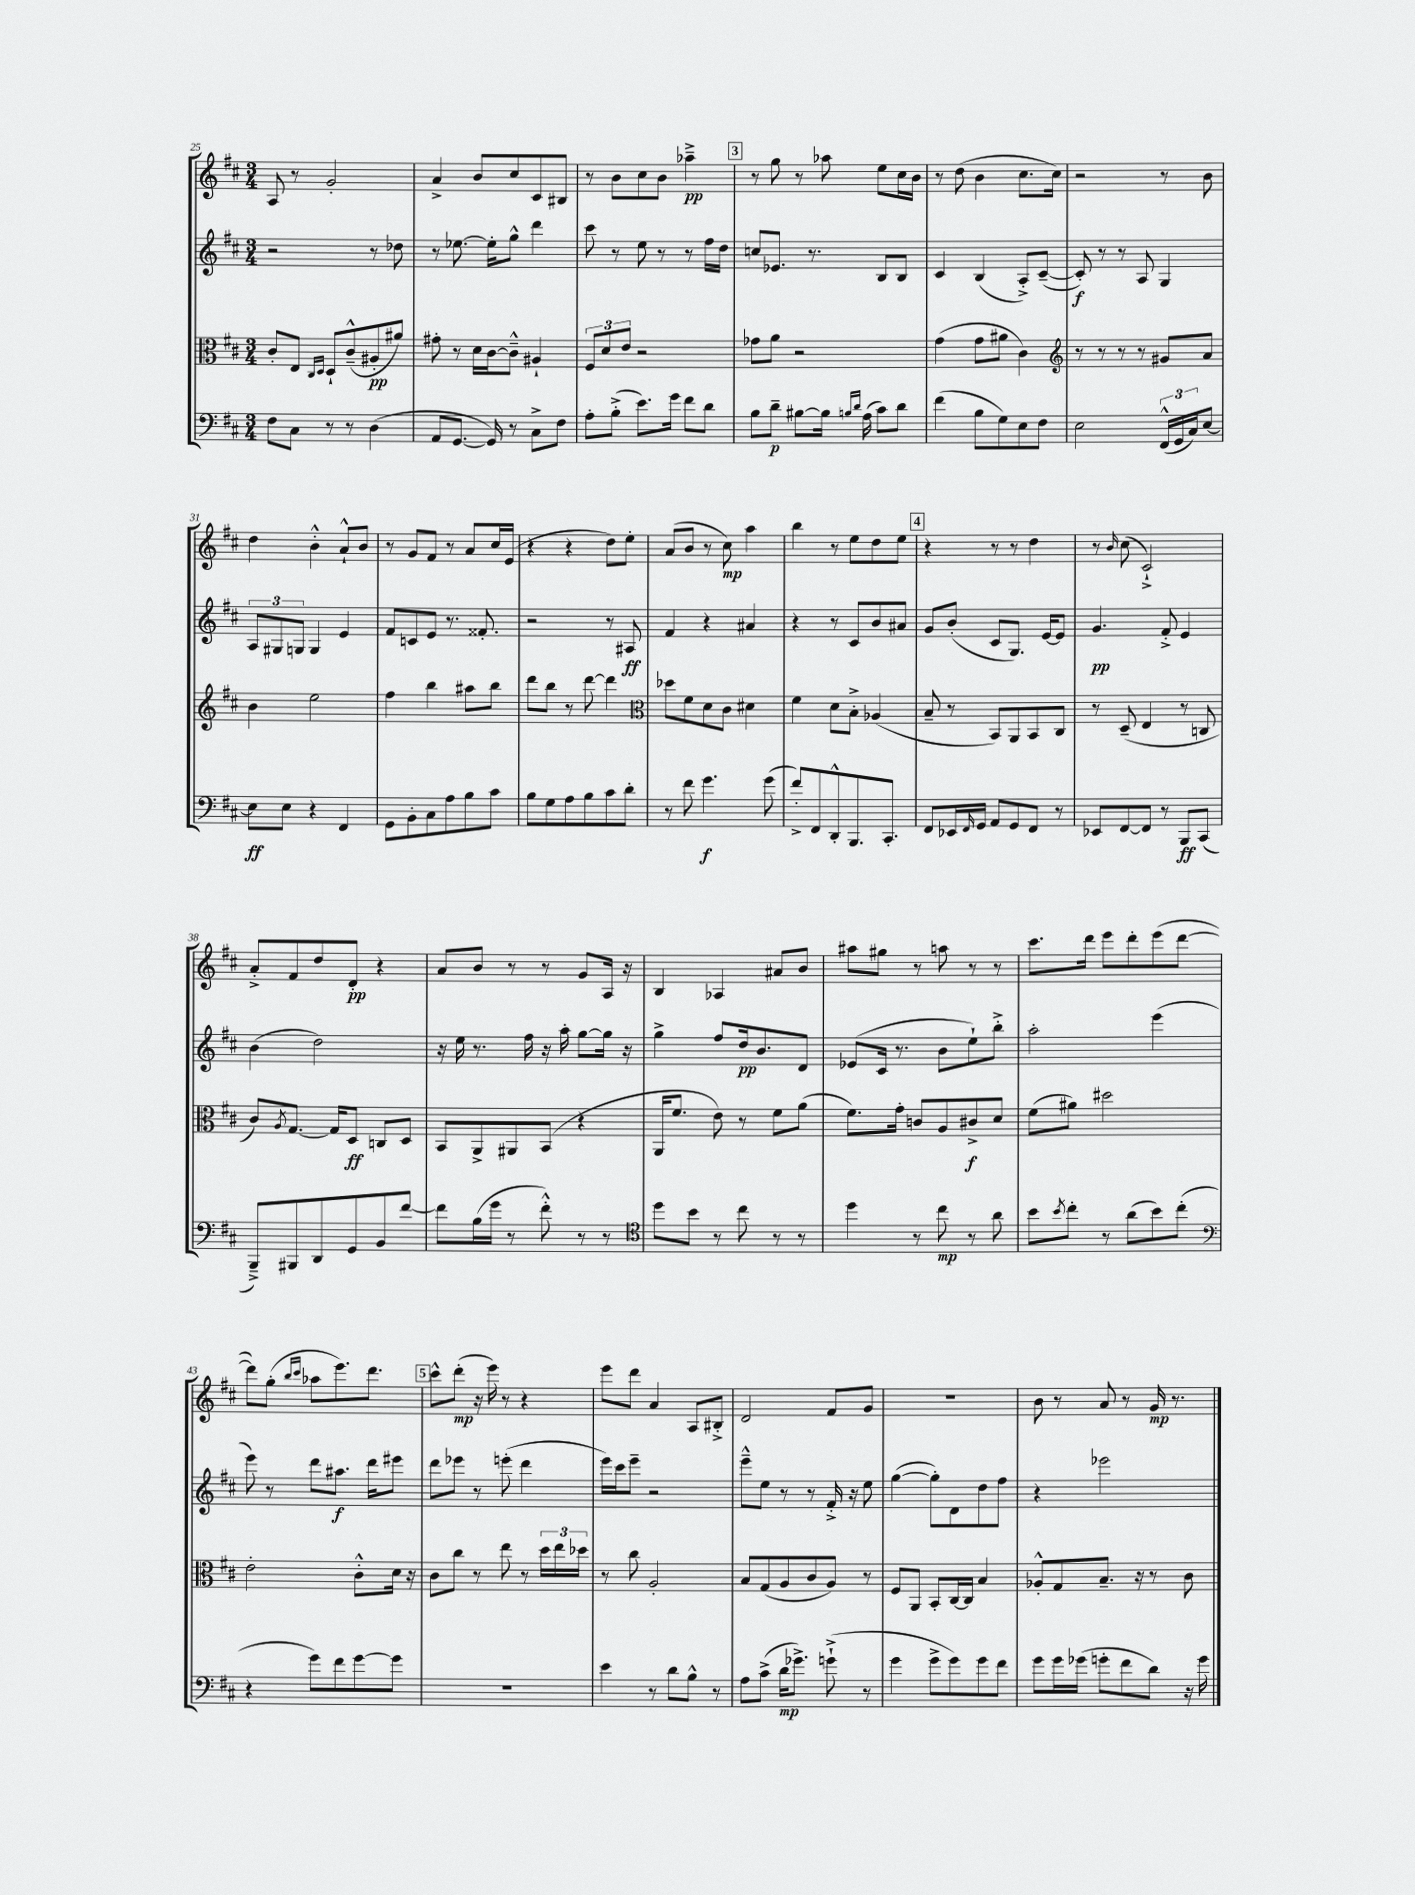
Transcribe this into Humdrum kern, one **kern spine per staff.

**kern	**dynam	**kern	**dynam	**kern	**dynam	**kern	**dynam
*part4	*part4	*part3	*part3	*part2	*part2	*part1	*part1
*staff4	*staff4	*staff3	*staff3	*staff2	*staff2	*staff1	*staff1
*clefF4	*	*clefC3	*	*clefG2	*	*clefG2	*
*k[f#c#]	*	*k[f#c#]	*	*k[f#c#]	*	*k[f#c#]	*
*M3/4	*	*M3/4	*	*M3/4	*	*M3/4	*
=25	=25	=25	=25	=25	=25	=25	=25
8F#\L	.	8c#'/L	.	2r	.	8A/	.
8C#\J	.	8E/J	.	.	.	8r	.
.	.	16qqC#/LL	.	.	.	.	.
.	.	16qqD/JJ	.	.	.	.	.
8r	.	8D`/L	.	.	.	2g'/	.
8r	.	(8c#~^^/	.	.	.	.	.
(4D\	.	8A#X'/	pp	8r	.	.	.
.	.	8a#X/J)	.	8dd-X\	.	.	.
=26	=26	=26	=26	=26	=26	=26	=26
8AA/L	.	8g#X'\	.	8r	.	4a^/	.
[8.GG/J	.	8r	.	[8.ee-X\	.	.	.
.	.	16d\LL	.	.	.	8b/L	.
16GG/])	.	[16c#\J	.	16ee-'\KL]	.	.	.
8r	.	8c#~^^\J]	.	8gg^^\J	.	8cc#/	.
8C#^\L	.	4A#X`/	.	4ddd\	.	8c#/	.
8F#\J	.	.	.	.	.	8B#X/J	.
=27	=27	=27	=27	=27	=27	=27	=27
8A'\L	.	12F#/L	.	8ccc#\	.	8r	.
.	.	12d/	.	.	.	.	.
(8B'^\J	.	.	.	8r	.	8b\L	.
.	.	12e/J	.	.	.	.	.
8.e\L)	.	2r	.	8ee\	.	8cc#\	.
.	.	.	.	8r	.	8b\J	.
16g\Jk	.	.	.	.	.	.	.
8f#\L	.	.	.	8r	.	4aa-X~^\	pp
8d\J	.	.	.	16ff#\LL	.	.	.
.	.	.	.	16dd\JJ	.	.	.
!!LO:REH:place=s1:t=3
=28	=28	=28	=28	=28	=28	=28	=28
8B\L	.	8g-X\L	.	8ccn/L	.	8r	.
8d~\J	p	8a\J	.	8.e-X/J	.	8gg\	.
[8B#X\L	.	2r	.	.	.	8r	.
.	.	.	.	8.r	.	.	.
16B#\Jk]	.	.	.	.	.	8aa-X\	.
16qqBn/LL	.	.	.	.	.	.	.
16qqd/JJ	.	.	.	.	.	.	.
(16A\	.	.	.	.	.	.	.
8c#\L)	.	.	.	8B/L	.	8ee\L	.
8d\J	.	.	.	8B/J	.	16cc#\L	.
.	.	.	.	.	.	16b\JJ	.
=29	=29	=29	=29	=29	=29	=29	=29
(4f#\	.	(4g\	.	4c#/	.	8r	.
.	.	.	.	.	.	(8dd\	.
8B\L	.	8g\L	.	(4B/	.	4b\	.
8G\)	.	8a#X\J	.	.	.	.	.
8E\	.	4c#\)	.	8A'^/L)	.	8.cc#\L	.
8F#\J	.	.	.	([8c#~/J	.	.	.
.	.	.	.	.	.	16cc#\Jk)	.
=30	=30	=30	=30	=30	=30	=30	=30
*	*	*clefG2	*	*	*	*	*
2E\	.	8r	.	8c#'/])	f	2r	.
.	.	8r	.	8r	.	.	.
.	.	8r	.	8r	.	.	.
.	.	8r	.	8A/	.	.	.
(24FF#^^/LL	.	8g#X/L	.	4G/	.	8r	.
24GG/	.	.	.	.	.	.	.
24C#/J)	.	.	.	.	.	.	.
[8E/J	.	8a/J	.	.	.	8b\	.
!!LO:LB:g=z
=31	=31	=31	=31	=31	=31	=31	=31
8E\L]	ff	4b\	.	12A/L	.	4dd\	.
.	.	.	.	12G#X/	.	.	.
8E\J	.	.	.	.	.	.	.
.	.	.	.	12Gn/J	.	.	.
4r	.	2ee\	.	4G/	.	4b'^^\	.
4FF#/	.	.	.	4e/	.	8a`^^/L	.
.	.	.	.	.	.	8b/J	.
=32	=32	=32	=32	=32	=32	=32	=32
8GG\L	.	4ff#\	.	8f#/L	.	8r	.
8BB'\	.	.	.	8cn/	.	8g/L	.
8C#\	.	4bb\	.	8e/J	.	8f#/J	.
8A\	.	.	.	8.r	.	8r	.
8B\	.	8aa#X\L	.	.	.	8a/L	.
.	.	.	.	8.f##X'/	.	.	.
8c#\J	.	8bb\J	.	.	.	16cc#/L	.
.	.	.	.	.	.	(16e/JJ	.
=33	=33	=33	=33	=33	=33	=33	=33
8B\L	.	8ddd\L	.	2r	.	4r	.
8G\	.	8bb\J	.	.	.	.	.
8A\	.	8r	.	.	.	4r	.
8B\	.	[8ddd\	.	.	.	.	.
8c#\	.	4ddd\]	.	8r	.	8dd\L)	.
8d'\J	.	.	.	8A#X/	ff	8ee'\J	.
=34	=34	=34	=34	=34	=34	=34	=34
*	*	*clefC3	*	*	*	*	*
8r	.	8dd-X\L	.	4f#/	.	(8a/L	.
8f#\	.	8f#\	.	.	.	8b/J	.
4.g\	f	8d\	.	4r	.	8r	.
.	.	8c#\J	.	.	.	8cc#\)	mp
.	.	4d#X\	.	4a#X/	.	4aa\	.
(8g\	.	.	.	.	.	.	.
=35	=35	=35	=35	=35	=35	=35	=35
8f#'^/L)	.	4f#\	.	4r	.	4bb\	.
8FF#/	.	.	.	.	.	.	.
8DD'^^/	.	8d\L	.	8r	.	8r	.
8.BBB/	.	8B'^\J	.	8c#/L	.	8ee\L	.
.	.	(4A-X/	.	8b/	.	8dd\	.
8.CC#'/J	.	.	.	.	.	.	.
.	.	.	.	8a#X/J	.	8ee\J	.
!!LO:REH:place=s1:t=4
=36	=36	=36	=36	=36	=36	=36	=36
8FF#/L	.	8B~/	.	8g/L	.	4r	.
16EE-X/L	.	8r	.	(8b'/J	.	.	.
16qqFF#/	.	.	.	.	.	.	.
16GG/JJ	.	.	.	.	.	.	.
8AA/L	.	8BB/L)	.	8c#/L	.	8r	.
8GG/	.	8AA/	.	8.G/J)	.	8r	.
8FF#/J	.	8BB/	.	.	.	4dd\	.
.	.	.	.	[16e/KL	.	.	.
8r	.	8C#/J	.	8e/J]	.	.	.
=37	=37	=37	=37	=37	=37	=37	=37
8EE-X/L	.	8r	.	4.g/	pp	8r	.
.	.	.	.	.	.	16qqb/	.
[8FF#/	.	(8D~/	.	.	.	(8cc#\	.
8FF#/J]	.	4E/	.	.	.	2c#`^/)	.
8r	.	.	.	8f#'^/	.	.	.
8BBB/L	ff	8r	.	4e/	.	.	.
(8CC#/J	.	8Cn/	.	.	.	.	.
!!LO:LB:g=z
=38	=38	=38	=38	=38	=38	=38	=38
8BBB~^/L)	.	8c#/L)	.	(4b\	.	8a'^/L	.
.	.	8qA/	.	.	.	.	.
8BBB#X/	.	[8.G/J	.	.	.	8f#/	.
8DD/	.	.	.	2dd\)	.	8dd/	.
.	.	16G/KL]	.	.	.	.	.
8GG/	.	8D/J	ff	.	.	8d'/J	pp
8BB/	.	8Cn/L	.	.	.	4r	.
[8f#/J	.	8D/J	.	.	.	.	.
=39	=39	=39	=39	=39	=39	=39	=39
8f#\L]	.	8BB/L	.	16r	.	8a/L	.
.	.	.	.	16ee\	.	.	.
(16B\L	.	8AA^/	.	8.r	.	8b/J	.
16g\JJ	.	.	.	.	.	.	.
8r	.	8AA#X/	.	.	.	8r	.
.	.	.	.	16ff#\	.	.	.
8f#'^^\)	.	(8BB/J	.	16r	.	8r	.
.	.	.	.	16aa'\	.	.	.
8r	.	4r	.	[8gg\L	.	8g/L	.
8r	.	.	.	16gg\Jk]	.	16A/Jk	.
.	.	.	.	16r	.	16r	.
=40	=40	=40	=40	=40	=40	=40	=40
*clefC4	*	*	*	*	*	*	*
8dd\L	.	16AA/KL	.	4gg^\	.	4B/	.
.	.	8.f#/J	.	.	.	.	.
8b\J	.	.	.	.	.	.	.
8r	.	8e\)	.	8ff#/L	.	4A-X/	.
8cc#\	.	8r	.	16dd/k	pp	.	.
.	.	.	.	8.b/	.	.	.
8r	.	8f#\L	.	.	.	8a#X/L	.
8r	.	(8a\J	.	8d/J	.	8b/J	.
=41	=41	=41	=41	=41	=41	=41	=41
4dd\	.	8.f#\L)	.	(8e-X/L	.	8aa#X\L	.
.	.	.	.	16c#/Jk	.	8gg#X\J	.
.	.	16g'\Jk	.	8.r	.	.	.
8r	.	8cn/L	.	.	.	8r	.
8cc#\	mp	8A/	.	8b\L	.	8aan\	.
8r	.	8c#X^/	f	8ee`\)	.	8r	.
8a\	.	8d/J	.	8bb'^\J	.	8r	.
=42	=42	=42	=42	=42	=42	=42	=42
8b\L	.	(8f#\L	.	2aa'\	.	8.ccc#\L	.
8qb/	.	.	.	.	.	.	.
8cc#'\J	.	8a#X\J)	.	.	.	.	.
.	.	.	.	.	.	16ddd\Jk	.
8r	.	2dd#X\	.	.	.	8eee\L	.
(8a\L	.	.	.	.	.	8ddd'\	.
8b\)	.	.	.	(4eee\	.	(8eee\	.
(8cc#'\J	.	.	.	.	.	[8ddd\J	.
!!LO:LB:g=z
=43	=43	=43	=43	=43	=43	=43	=43
*clefF4	*	*	*	*	*	*	*
4r	.	2e'\	.	8eee\)	.	8ddd\L])	.
.	.	.	.	8r	.	(8gg'\J	.
.	.	.	.	.	.	16qqbb/LL	.
.	.	.	.	.	.	16qqccc#/JJ	.
8g\L)	.	.	.	8ddd\L	.	8aa-X\L	.
8f#\	.	.	.	8.aa#X\J	f	8.eee\)	.
[8g\	.	8c#'^^\L	.	.	.	.	.
.	.	.	.	16ddd\KL	.	8.ddd\J	.
8g\J]	.	16d\Jk	.	8eee#X\J	.	.	.
.	.	16r	.	.	.	.	.
!!LO:REH:place=s1:t=5
=44	=44	=44	=44	=44	=44	=44	=44
2.r	.	8c#\L	.	8ddd\L	.	8ccc#^^\L	.
.	.	8cc#\J	.	8eee-X\J	.	(8ddd'\J	mp
.	.	8r	.	8r	.	16r	.
.	.	.	.	.	.	16eee\)	.
.	.	8ee\	.	(8eeen'\	.	8r	.
.	.	8r	.	4ddd\	.	4r	.
.	.	24dd\LL	.	.	.	.	.
.	.	24ee\	.	.	.	.	.
.	.	24dd-X\JJ	.	.	.	.	.
=45	=45	=45	=45	=45	=45	=45	=45
4e\	.	8r	.	16eee\LL)	.	8eee\L	.
.	.	.	.	16ccc#\J	.	.	.
.	.	8cc#\	.	8eee~\J	.	8ddd\J	.
8r	.	2A'/	.	2r	.	4a/	.
8d\L	.	.	.	.	.	.	.
8B^^\J	.	.	.	.	.	8A/L	.
8r	.	.	.	.	.	8B#X'^/J	.
=46	=46	=46	=46	=46	=46	=46	=46
8A\L	.	8B/L	.	8eee~^^\L	.	2d/	.
(8c#^\J	.	(8G/	.	8ee\J	.	.	.
16d\KL	mp	8A/	.	8r	.	.	.
8.g-X^\J)	.	.	.	.	.	.	.
.	.	8c#/	.	8r	.	.	.
(8gn`^\	.	8A/J)	.	16f#'^/	.	8f#/L	.
.	.	.	.	16r	.	.	.
8r	.	8r	.	8ee\	.	8g/J	.
=47	=47	=47	=47	=47	=47	=47	=47
4g\	.	8F#/L	.	([4gg\	.	2.r	.
.	.	8AA/J	.	.	.	.	.
8g^\L	.	8BB'/L	.	8gg'\L])	.	.	.
8g\)	.	[16C#/L	.	8d\	.	.	.
.	.	16C#/JJ]	.	.	.	.	.
8g\	.	4B/	.	8dd\	.	.	.
8f#\J	.	.	.	8ff#\J	.	.	.
=48	=48	=48	=48	=48	=48	=48	=48
8g\L	.	8A-X'^^/L	.	4r	.	8b\	.
16g\L	.	8G/	.	.	.	8r	.
(16g-X\JJ	.	.	.	.	.	.	.
8gn'\L	.	8.B~/J	.	2eee-X\	.	8a/	.
8f#\	.	.	.	.	.	8r	.
.	.	16r	.	.	.	.	.
8d\J)	.	8r	.	.	.	16g/	mp
.	.	.	.	.	.	8.r	.
16r	.	8c#\	.	.	.	.	.
16g\	.	.	.	.	.	.	.
==	==	==	==	==	==	==	==
*-	*-	*-	*-	*-	*-	*-	*-
